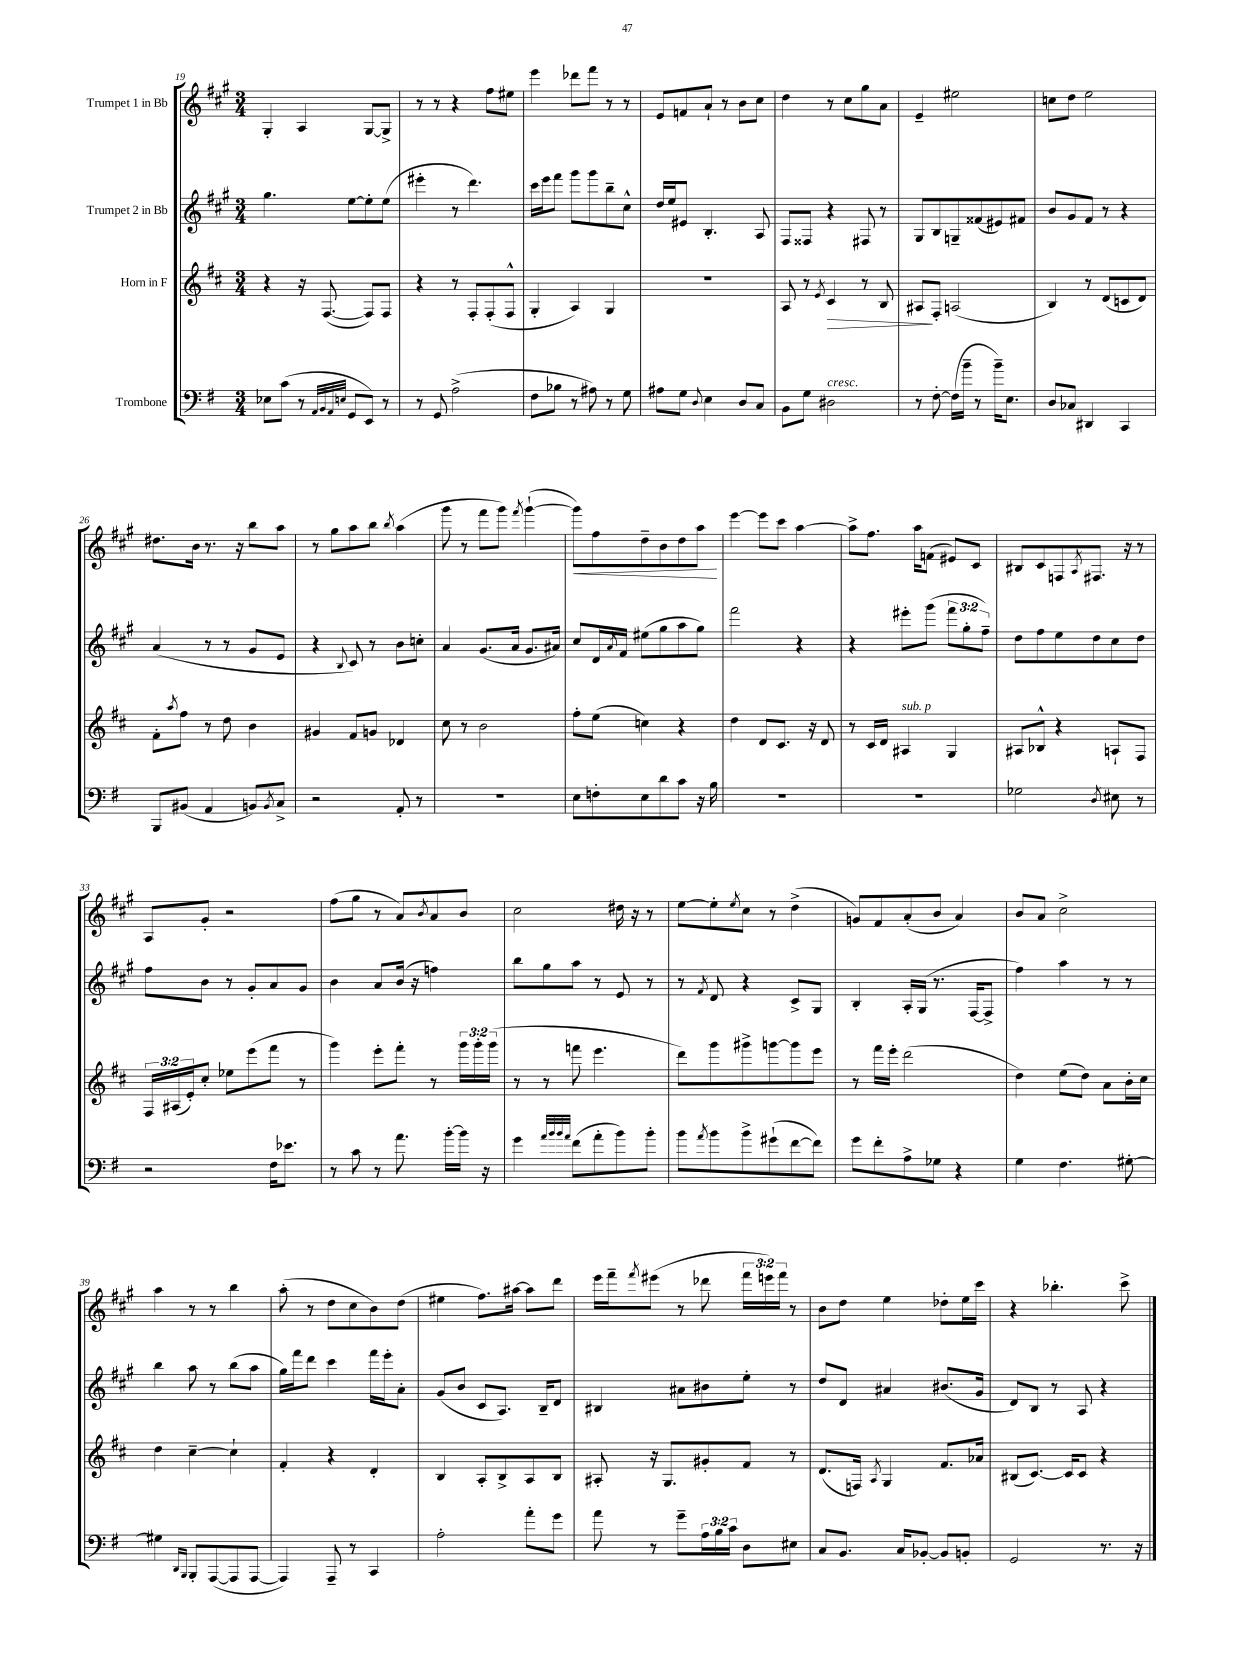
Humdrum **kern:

**kern	**kern	**dynam	**kern	**kern	**dynam
*part4	*part3	*part3	*part2	*part1	*part1
*staff4	*staff3	*staff3	*staff2	*staff1	*staff1
*I"Trombone	*I"Horn in F	*	*I"Trumpet 2 in Bb	*I"Trumpet 1 in Bb	*
*clefF4	*clefG2	*	*clefG2	*clefG2	*
*k[f#]	*k[f#c#]	*	*k[f#c#g#]	*k[f#c#g#]	*
*M3/4	*M3/4	*	*M3/4	*M3/4	*
=19	=19	=19	=19	=19	=19
8E-X\L	4r	.	4.gg#\	4G#'/	.
(8c\J	.	.	.	.	.
8r	16r	.	.	4A/	.
.	([8.F#/	.	.	.	.
32qqAA/LLL	.	.	.	.	.
32qqBB/	.	.	.	.	.
32qqAA/	.	.	.	.	.
32qqEn/JJJ	.	.	.	.	.
8GG/L	.	.	[8ee\L	.	.
8EE/J)	8F#/L])	.	8ee'\]	[8G#/L	.
8r	8F#/J	.	(8ee\J	8G#^/J]	.
=20	=20	=20	=20	=20	=20
8r	4r	.	4eee#X'\	8r	.
8GG/	.	.	.	8r	.
(2A^\	8r	.	8r	4r	.
.	8F#'/L	.	4.ddd\)	.	.
.	(8F#'/	.	.	8ff#\L	.
.	8F#^^/J	.	.	8ee#X\J	.
=21	=21	=21	=21	=21	=21
8F#\L	4G'/	.	16ccc#\LL	4eee\	.
.	.	.	16eee\J	.	.
8B-X\J	.	.	8fff#\J	.	.
8r	4A/)	.	8ggg#\L	8ddd-X\L	.
8A#X\)	.	.	8ggg#\	8fff#\J	.
8r	4G/	.	8bb~\	8r	.
8G\	.	.	8cc#^^\J	8r	.
=22	=22	=22	=22	=22	=22
8A#X\L	2.r	.	16dd/LL	8e/L	.
.	.	.	16ee/J	.	.
8G\J	.	.	8e#X/J	8fn/	.
8qqD/	.	.	.	.	.
4E\	.	.	4.B'/	8a`/J	.
.	.	.	.	8r	.
8D/L	.	.	.	8b\L	.
8C/J	.	.	8A/	8cc#\J	.
=23	=23	=23	=23	=23	=23
8BB\L	8A/	.	8F#/L	4dd\	.
8G\J	8r	.	8F##X/J	.	.
.	8qe/	.	.	.	.
!LO:TX:a:i:t=cresc.	!	!	!	!	!
!	!	!LO:HP:b	!	!	!
2D#X\	4c#/	>	4r	8r	.
.	.	.	.	8cc#\L	.
.	8r	.	8F#X/	8gg#\	.
.	8B/	.	8r	8a\J	.
=24	=24	=24	=24	=24	=24
8r	8A#X/L	.	8G#/L	4e~/	.
[8F#'\	8F#'/J	]	8B/	.	.
(16F#\LL]	(2An/	.	8Gn~/	2ee#X\	.
16b~\JJ	.	.	.	.	.
8r	.	.	(8f##X/	.	.
16b~\KL)	.	.	8e#X/)	.	.
8.E\J	.	.	.	.	.
.	.	.	8f#X/J	.	.
=25	=25	=25	=25	=25	=25
8D/L	4B/)	.	8b/L	8ccn\L	.
8C-X/J	.	.	8g#/	8dd\J	.
4DD#X/	8r	.	8f#/J	2ee\	.
.	(8d/L	.	8r	.	.
4CC/	8cn/	.	4r	.	.
.	8d/J)	.	.	.	.
!!LO:LB:g=z
=26	=26	=26	=26	=26	=26
8BBB/L	8f#'\L	.	(4a/	8.dd#X\L	.
.	8qaa/	.	.	.	.
(8BB#X/J	8ff#\J	.	.	.	.
.	.	.	.	16b\Jk	.
4AA/	8r	.	8r	8.r	.
.	8dd\	.	8r	.	.
.	.	.	.	16r	.
8BBn/L)	4b\	.	8g#/L	8bb\L	.
8qBB/	.	.	.	.	.
8C^/J	.	.	8e/J	8aa\J	.
=27	=27	=27	=27	=27	=27
2r	4g#X/	.	4r	8r	.
.	.	.	.	8gg#\L	.
.	.	.	8qqB/	.	.
.	8f#/L	.	8c#/)	8aa\	.
.	8gn/J	.	8r	8bb\J	.
.	.	.	.	8qbb/	.
8AA'/	4d-X/	.	8b\L	(4aa\	.
8r	.	.	8ccn'\J	.	.
=28	=28	=28	=28	=28	=28
2.r	8cc#\	.	4a/	8ggg#\	.
.	8r	.	.	8r	.
.	2b\	.	(8.g#/L	8fff#\L	.
.	.	.	.	8ggg#\J)	.
.	.	.	16a/Jk	.	.
.	.	.	.	8qfff#/	.
.	.	.	8.g#/L	([4ggg#`\	.
.	.	.	16a#X/Jk)	.	.
=29	=29	=29	=29	=29	=29
!	!	!	!	!	!LO:HP:b
8E\L	8ff#'\L	.	8cc#/L	8ggg#\L])	<
8Fn'\	(8ee\J	.	16d/L	8ff#\	.
.	.	.	8qa/	.	.
.	.	.	16f#/JJ	.	.
8E\	4ccn\)	.	(8ee#X\L	8dd~\	.
8d\	.	.	8gg#\	8b\	.
8c\J	4r	.	8aa\	8dd\	.
16r	.	.	8gg#\J)	8aa\J	.
16B\	.	.	.	.	.
.	.	.	.	.	[
=30	=30	=30	=30	=30	=30
2.r	4dd\	.	2fff#\	[4eee\	.
.	8d/L	.	.	8eee\L]	.
.	8.c#/J	.	.	8ccc#\J	.
.	.	.	4r	[4aa\	.
.	16r	.	.	.	.
.	8d/	.	.	.	.
=31	=31	=31	=31	=31	=31
2.r	8r	.	4r	8aa^\L]	.
.	16c#/LL	.	.	8.ff#\J	.
.	16d/JJ	.	.	.	.
!	!LO:TX:a:i:t=sub. p	!	!	!	!
.	4A#X/	.	8eee#X'\L	.	.
.	.	.	.	16aa\KL	.
.	.	.	(8ggg#\J	(8fn\J	.
.	4G/	.	12fff#\L	8e#X/L)	.
.	.	.	12gg#'\	.	.
.	.	.	.	8c#/J	.
.	.	.	12ff#~\J)	.	.
=32	=32	=32	=32	=32	=32
2G-X\	8A#X/L	.	8dd\L	8B#X/L	.
.	8B-X^^/J	.	8ff#\	8c#/	.
.	4r	.	8ee\	8Fn/	.
.	.	.	.	8qA/	.
.	.	.	8dd\	8.F#X/J	.
8qD/	.	.	.	.	.
8E#X\	8An`/L	.	8cc#\	.	.
.	.	.	.	16r	.
8r	8F#/J	.	8dd\J	8r	.
!!LO:LB:g=z
=33	=33	=33	=33	=33	=33
2r	24F#/LL	.	8ff#\L	8A/L	.
.	(24A#X/	.	.	.	.
.	24e'/J)	.	.	.	.
.	8cc#'/J	.	8b\J	8g#'/J	.
.	8ee-X\L	.	8r	2r	.
.	(8eee\	.	8g#'/L	.	.
16F#\KL	8fff#\J	.	8a/	.	.
8.e-X\J	.	.	.	.	.
.	8r	.	8g#/J	.	.
=34	=34	=34	=34	=34	=34
8r	4ggg\)	.	4b\	(8ff#\L	.
8c\	.	.	.	8gg#\J	.
8r	8eee'\L	.	8a/L	8r	.
8.a\	8fff#'\J	.	(16b/Jk	8a/L)	.
.	.	.	16r	.	.
.	.	.	.	8qb/	.
.	8r	.	4ffn\)	8a/	.
[16b'\LL	.	.	.	.	.
16b\JJ]	24ggg\LL	.	.	8b/J	.
.	24ggg'\	.	.	.	.
16r	.	.	.	.	.
.	(24ggg\JJ	.	.	.	.
=35	=35	=35	=35	=35	=35
4g\	8r	.	8bb\L	2cc#\	.
.	8r	.	8gg#\	.	.
32qqa/LLL	.	.	.	.	.
32qqb/	.	.	.	.	.
32qqb/	.	.	.	.	.
32qqa/JJJ	.	.	.	.	.
(8f#\L	8fffn\	.	8aa\J	.	.
8a'\	4.eee\	.	8r	.	.
8b\)	.	.	8e/	16dd#X\	.
.	.	.	.	16r	.
8b'\J	.	.	8r	8r	.
=36	=36	=36	=36	=36	=36
8b\L	8ddd\L)	.	8r	[8ee\L	.
8qa/	.	.	8qf#/	.	.
8b\	8ggg\	.	8d/	8ee'\]	.
.	.	.	.	8qee/	.
8b^\	8ggg#X^\	.	4r	8cc#\J	.
(8g#X`\	[8gggn\	.	.	8r	.
[8f#\	8ggg\]	.	8c#^/L	(4dd^\	.
8f#\J])	8eee\J	.	8G#/J	.	.
=37	=37	=37	=37	=37	=37
8g\L	8r	.	4B'/	8gn/L)	.
8f#'\	16fff#\LL	.	.	8f#/	.
.	16eee'\JJ	.	.	.	.
8A^\	(2ddd\	.	16A'/LL	(8a'/	.
.	.	.	(16G#/JJ	.	.
8G-X\J	.	.	8.r	8b/J	.
4r	.	.	.	4a/)	.
.	.	.	[16F#/KL	.	.
.	.	.	8F#^/J]	.	.
=38	=38	=38	=38	=38	=38
4G\	4dd\)	.	4ff#\)	8b/L	.
.	.	.	.	8a/J	.
4.F#\	(8ee\L	.	4aa\	2cc#^\	.
.	8dd\J)	.	.	.	.
.	8a\L	.	8r	.	.
[8G#X'\	16b'\L	.	8r	.	.
.	16cc#\JJ	.	.	.	.
!!LO:LB:g=z
=39	=39	=39	=39	=39	=39
4G#X\]	4dd\	.	4bb\	4aa\	.
16qqDD/LL	.	.	.	.	.
16qqBBB/JJ	.	.	.	.	.
8BBB'/L	[4cc#~\	.	8aa\	8r	.
([8AAA/	.	.	8r	8r	.
8AAA/]	4cc#`\]	.	(8bb\L	4bb\	.
[8AAA/J	.	.	8aa\J	.	.
=40	=40	=40	=40	=40	=40
4AAA/])	4f#'/	.	16gg#\LL)	(8aa'\	.
.	.	.	16fff#\J	.	.
.	.	.	8ddd\J	8r	.
8AAA~/	4r	.	4ccc#\	8dd\L	.
8r	.	.	.	8cc#\	.
4CC/	4d'/	.	16fff#\LL	8b\)	.
.	.	.	16eee'\J	.	.
.	.	.	8a'\J	(8dd\J	.
=41	=41	=41	=41	=41	=41
2A'\	4B/	.	(8g#/L	4ee#X\	.
.	.	.	8b/J	.	.
.	8A'/L	.	8c#/L	8.ff#\L)	.
.	8B^/	.	8.A/J)	.	.
.	.	.	.	[16aa#X\Jk	.
8a'\L	8A/	.	.	8aa#\L]	.
.	.	.	16B~/KL	.	.
8g\J	8B/J	.	8d/J	8ddd\J	.
=42	=42	=42	=42	=42	=42
8a\	8A#X'/	.	4B#X/	16eee\LL	.
.	.	.	.	16fff#~\J	.
.	.	.	.	8qfff#/	.
8r	16r	.	.	(8eee#X\J	.
.	8.G/L	.	.	.	.
8g~\L	.	.	8a#X\L	8r	.
24A\L	8g#X'/	.	8b#X\	8ddd-X\	.
24B\	.	.	.	.	.
24c\JJ	.	.	.	.	.
8D\L	8f#/J	.	8ee'\J	24fff#\LL	.
.	.	.	.	24eeen\)	.
.	.	.	.	24fff#\JJ	.
8E#X\J	8r	.	8r	8r	.
=43	=43	=43	=43	=43	=43
8C/L	(8.d/L	.	8dd/L	8b\L	.
8.BB/J	.	.	8d/J	8dd\J	.
.	16Fn/Jk)	.	.	.	.
.	8qA/	.	.	.	.
.	4G/	.	4a#X/	4ee\	.
16C/KL	.	.	.	.	.
[8BB-X'/J	.	.	.	.	.
8BB-/L]	8.f#/L	.	(8.b#X/L	8dd-X'\L	.
8BBn'/J	.	.	.	16ee\L	.
.	16a-X/Jk	.	16g#/Jk	16ccc#\JJ	.
=44	=44	=44	=44	=44	=44
2GG/	(8B#X/L	.	8d/L)	4r	.
.	[8.c#/J)	.	8B/J	.	.
.	.	.	8r	4.bb-X'\	.
.	16c#/KL]	.	.	.	.
.	8c#/J	.	8A/	.	.
8.r	4r	.	4r	.	.
.	.	.	.	8ccc#^\	.
16r	.	.	.	.	.
==	==	==	==	==	==
*-	*-	*-	*-	*-	*-
